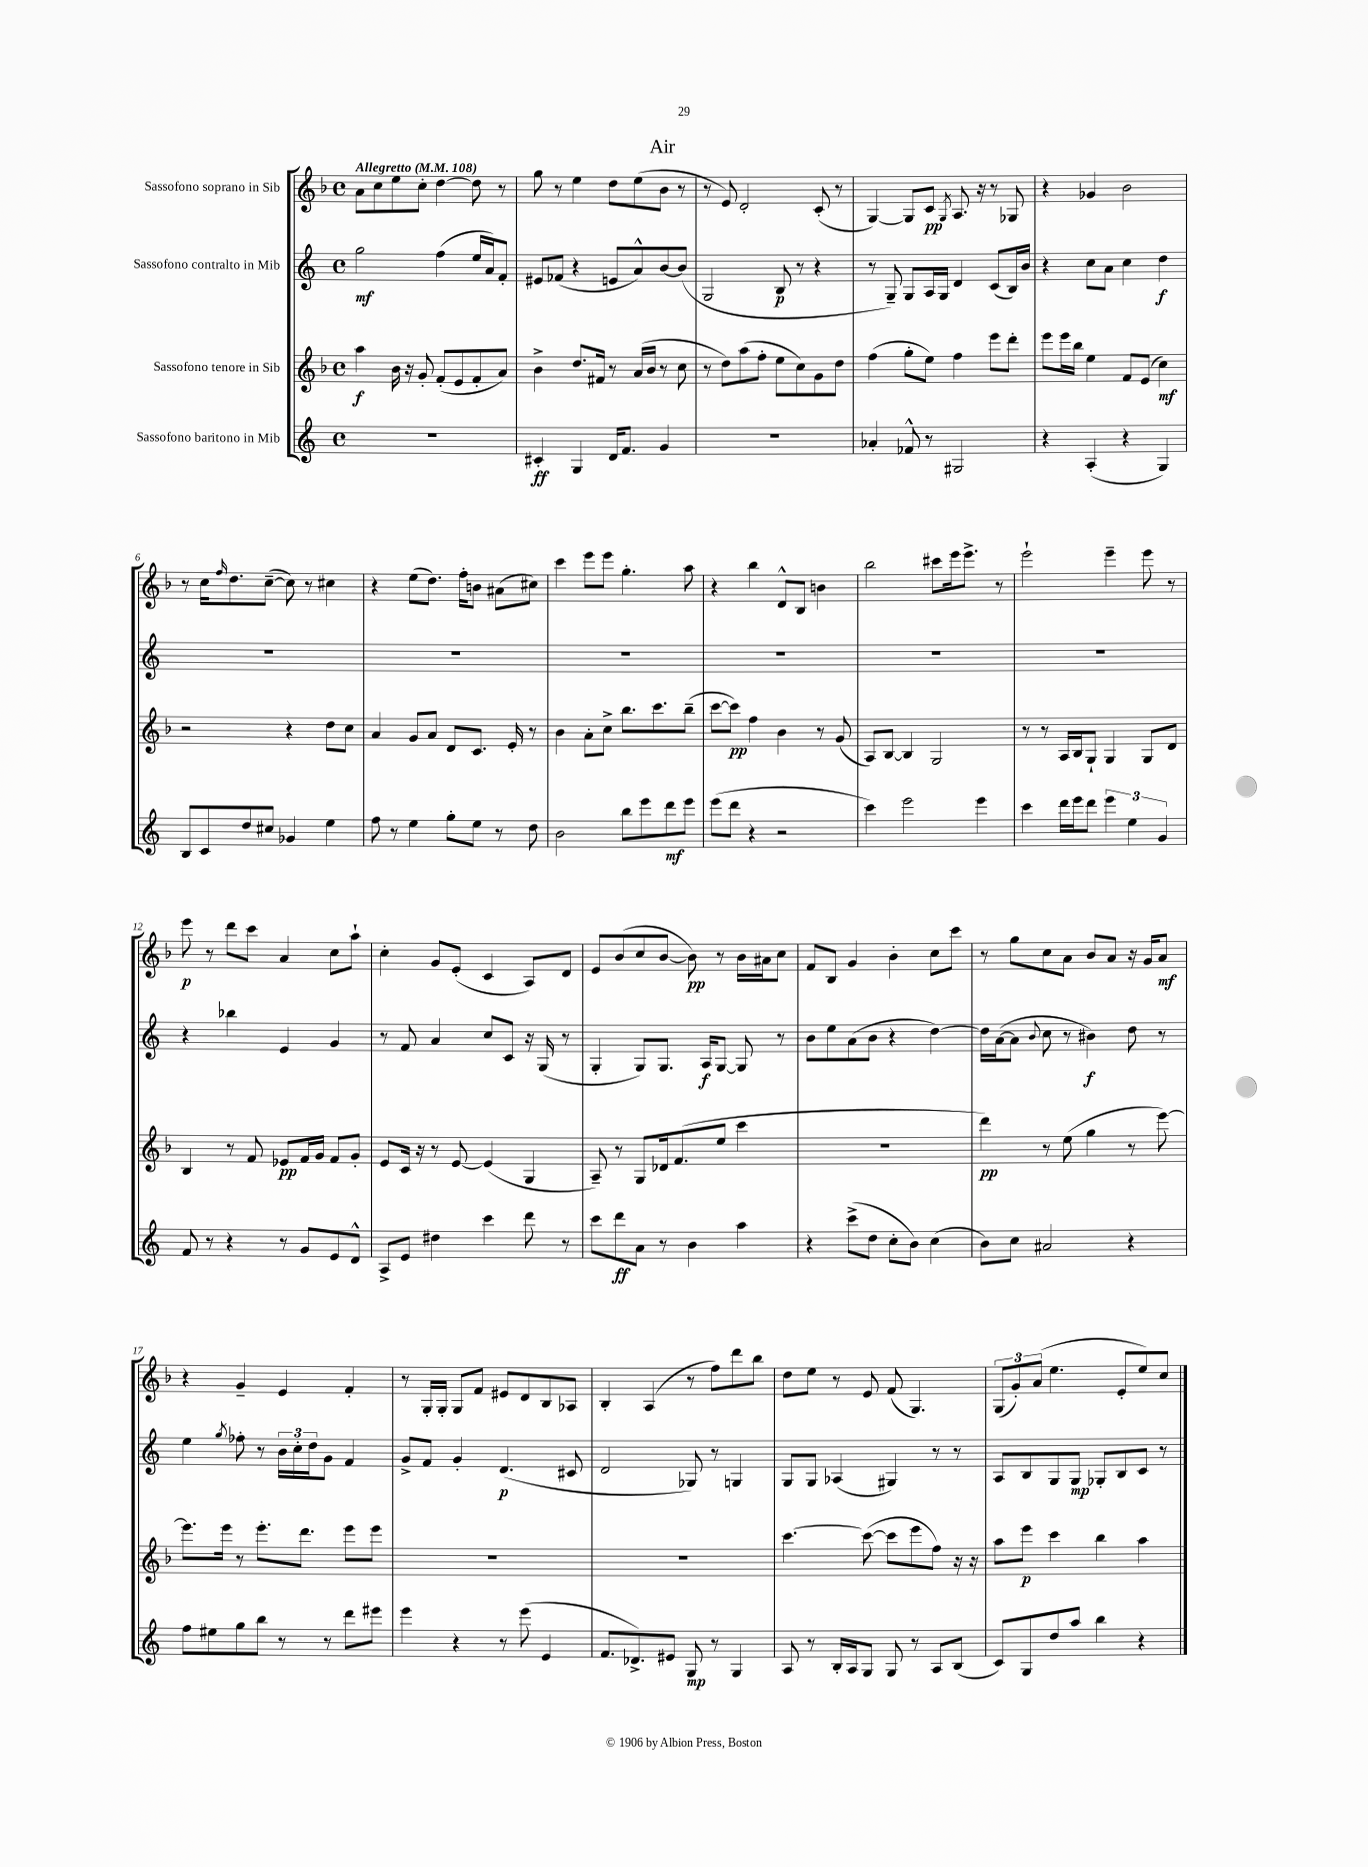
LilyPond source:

\header { title = "Air" }
<<
\new StaffGroup <<
\new Staff = "s0" \with { instrumentName = "Sassofono soprano in Sib" } {
    \clef treble \key f \major \defaultTimeSignature \time 4/4 \tempo "Allegretto" 4 = 108
    a'8 c''8 e''8 c''8-. d''4~ d''8 r8 |
    g''8 r8 e''4 d''8 e''8( bes'8 r8 |
    r8 e'8) d'2-. c'8-.( r8 |
    g4~) g8 c'8\pp \acciaccatura { g8 } a8. r16 r8 ges8 |
    r4 ges'4 bes'2 |
    r8 c''16 \grace { f''16 } d''8. c''8~--( c''8) r8 cis''4 |
    r4 e''8( d''8.) f''16-. b'8 ais'8( cis''8) |
    c'''4 e'''8 e'''8 g''4.-. a''8 |
    r4 bes''4 d'8-^ bes8 b'4 |
    bes''2 cis'''8 e'''16 e'''8.-> r8 |
    e'''2-! e'''4-- e'''8 r8 |
    e'''8\p r8 d'''8 c'''8 a'4 c''8 a''8-! |
    c''4-. g'8 e'8-.( c'4 a8) d'8 |
    e'8 bes'8( c''8 bes'8~ bes'8\pp) r8 bes'16 ais'16 c''8 |
    f'8 bes8 g'4 bes'4-. c''8 c'''8 |
    r8 g''8 c''8 a'8 bes'8 a'8 r16 g'16 a'8\mf |
    r4 g'4-- e'4 f'4-. |
    r8 g16-. g16-. g8 f'8 eis'8 d'8 bes8 aes8 |
    bes4-. a4( r8 f''8) d'''8 bes''8 |
    d''8 e''8 r8 e'8 f'8( g4.) |
    \tuplet 3/2 { g8( g'8-.) a'8( } e''4. e'8-. e''8) c''8 \bar "|." |
}
\new Staff = "s1" \with { instrumentName = "Sassofono contralto in Mib" } {
    \clef treble \key c \major \defaultTimeSignature \time 4/4
    g''2\mf f''4( e''16 a'16) f'8-. |
    eis'8 fes'8( r4 e'8 a'8-^) b'8~ b'8( |
    g2 b8\p r8 r4 |
    r8 g8--) g8 a16 g16 d'4 c'8( b16) b'16 |
    r4 c''8 a'8 c''4 d''4\f |
    R1 |
    R1 |
    R1 |
    R1 |
    R1 |
    R1 |
    r4 bes''4 e'4 g'4 |
    r8 f'8 a'4 c''8 c'8 r16 g16( r8 |
    g4-. g8) g8. a16\f g8~ g8 r8 |
    b'8 e''8 a'8( b'8 r4 d''4~) |
    d''16 a'16~( a'8 \appoggiatura { b'8 } c''8 r8 bis'4\f) d''8 r8 |
    e''4 \acciaccatura { g''8 } fes''8-. r8 \tuplet 3/2 { b'16 c''16-. d''16 } g'8 f'4 |
    g'8-> f'8 g'4-. d'4.\p( cis'8 |
    d'2 ges8) r8 g4 |
    g8 g8 aes4( gis4) r8 r8 |
    a8 b8 g8 g8\mp ges8-. b8 c'8 r8 \bar "|." |
}
\new Staff = "s2" \with { instrumentName = "Sassofono tenore in Sib" } {
    \clef treble \key f \major \defaultTimeSignature \time 4/4
    a''4\f bes'16 r16 g'8-. f'8-.( e'8 f'8-. a'8) |
    bes'4-> d''8. fis'16 r8 a'16( bes'16 r8 c''8 |
    r8 d''8) a''8( f''8-. e''8 c''8) g'8 d''8 |
    f''4( g''8-. e''8) f''4 e'''8 d'''8-. |
    e'''8 e'''16 bes''16 e''4 f'8 e'8( c''4\mf) |
    r2 r4 d''8 c''8 |
    a'4 g'8 a'8 d'8 c'8. e'16-. r8 |
    bes'4 a'8-. c''8-> bes''8. c'''8. bes''8--( |
    c'''8~ c'''8\pp) f''4 bes'4 r8 g'8( |
    a8) bes8~ bes4 g2 |
    r8 r8 a16 bes16 g8-! g4 g8 d'8 |
    bes4 r8 f'8 ees'8\pp f'16 g'16 f'8 g'8-. |
    e'8 c'16 r16 r8 e'8~ e'4( g4 |
    a8--) r8 g8 des'16 f'8.( e''8 c'''4 |
    R1 |
    d'''4\pp) r8 e''8( g''4 r8 e'''8~) |
    e'''8. e'''16 r8 e'''8.-. d'''8. e'''8 e'''8 |
    R1 |
    R1 |
    c'''4.~ c'''8~( c'''8 e'''8 f''8) r16 r16 |
    a''8 e'''8\p c'''4 bes''4 a''4 \bar "|." |
}
\new Staff = "s3" \with { instrumentName = "Sassofono baritono in Mib" } {
    \clef treble \key c \major \defaultTimeSignature \time 4/4
    R1 |
    cis'4-.\ff g4 d'16 f'8. g'4 |
    r1 |
    aes'4-. fes'8-^ r8 gis2 |
    r4 a4-.( r4 g4) |
    b8 c'8 d''8 cis''8 ges'4 e''4 |
    f''8 r8 e''4 g''8-. e''8 r8 d''8 |
    b'2 b''8 e'''8 d'''8\mf e'''8 |
    e'''8( d'''8 r4 r2 |
    c'''4) e'''2 e'''4 |
    c'''4 d'''16 e'''16 d'''8 \tuplet 3/2 { e'''4 e''4 g'4 } |
    f'8 r8 r4 r8 g'8 e'8 d'8-^ |
    a8-> e'8 dis''4 c'''4 d'''8 r8 |
    c'''8 d'''8\ff a'8 r8 b'4 a''4 |
    r4 c'''8->( d''8 c''8-. b'8) c''4( |
    b'8) c''8 ais'2 r4 |
    f''8 eis''8 g''8 b''8 r8 r8 d'''8 eis'''8 |
    e'''4 r4 r8 e'''8( e'4 |
    f'8. des'8.->) eis'8 g8\mp r8 g4 |
    a8 r8 b16-. a16 g8 g8 r8 a8 b8( |
    c'8) g8 d''8 a''8 b''4 r4 \bar "|." |
}
>>
>>
